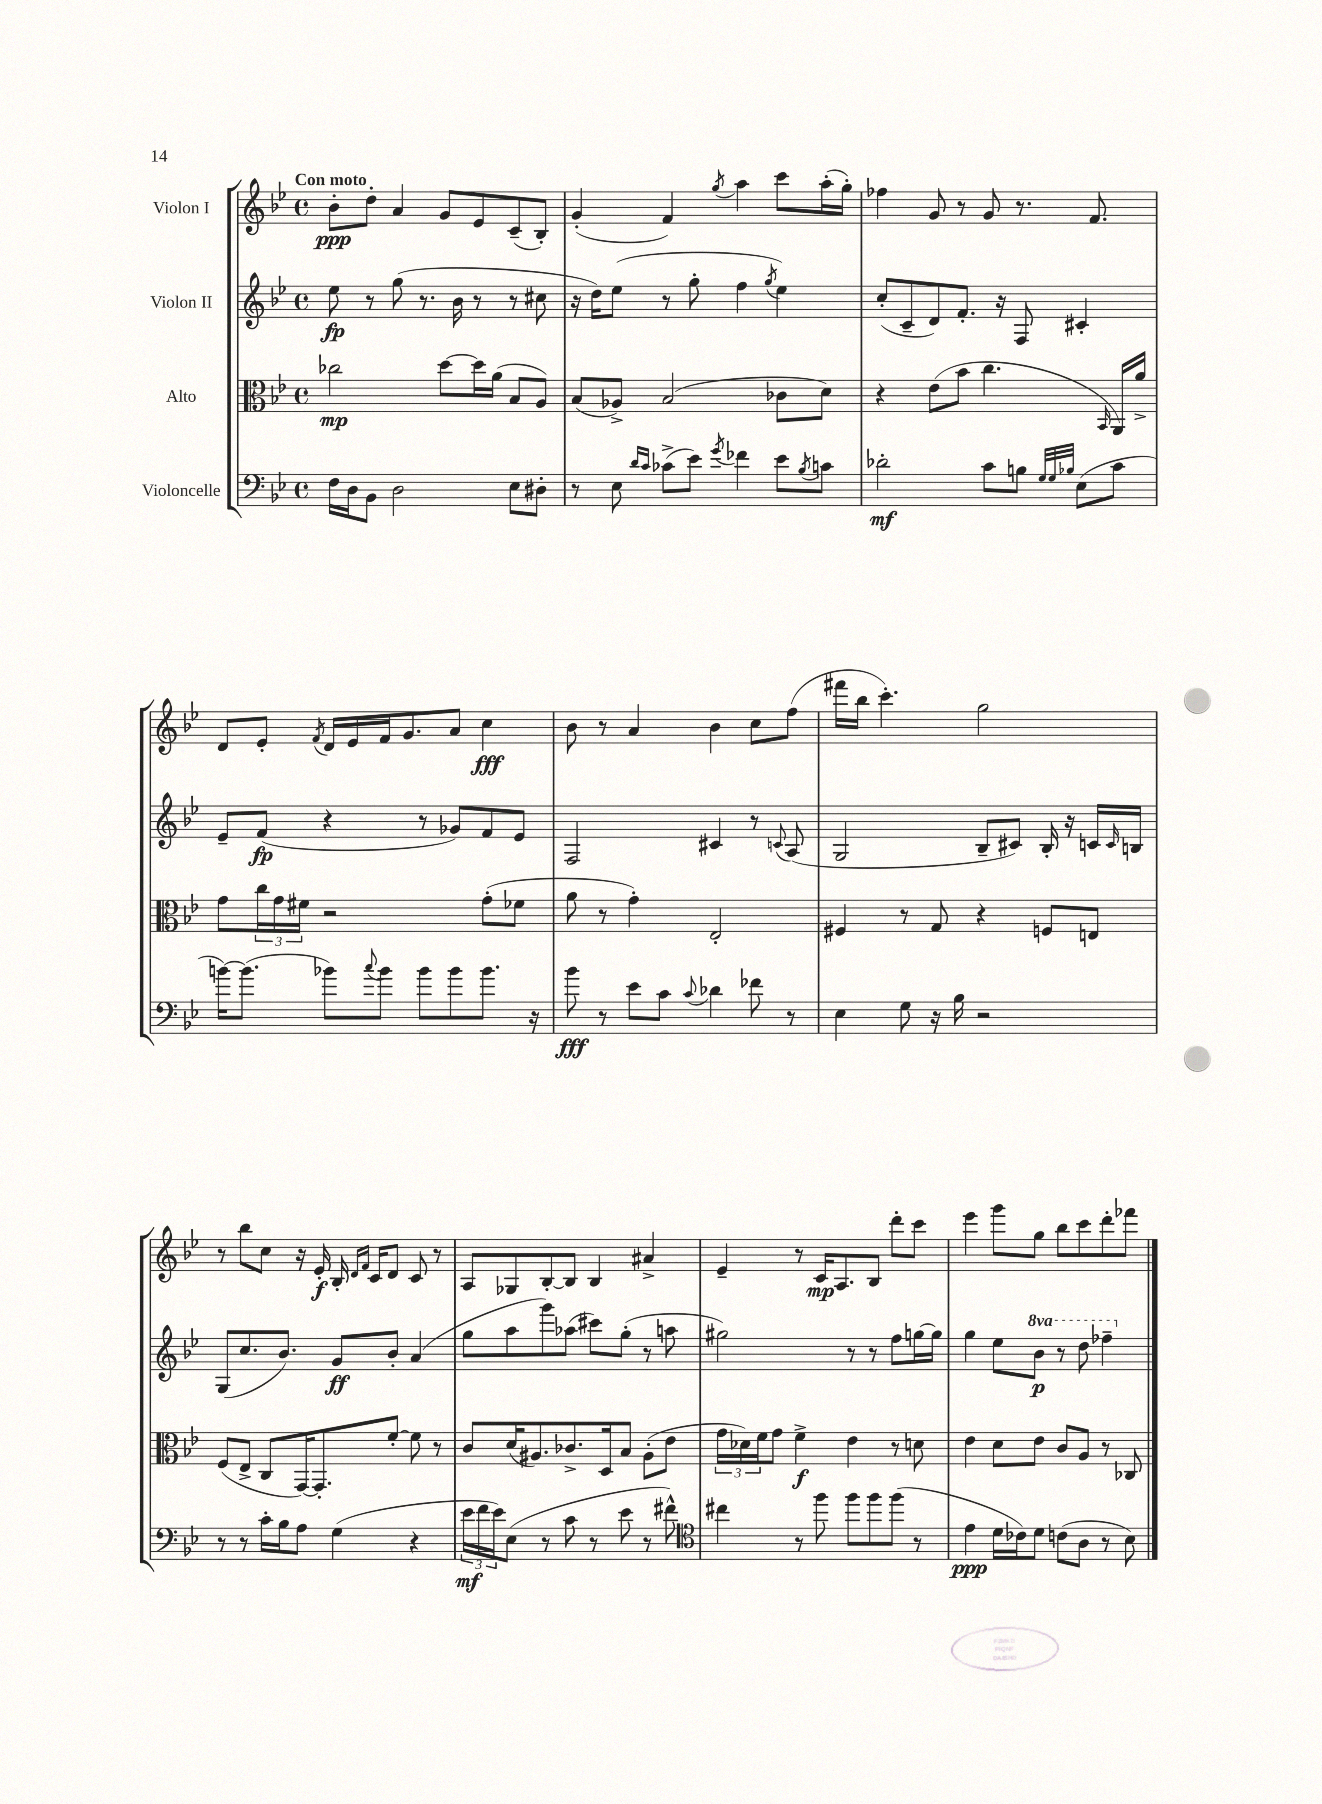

**kern	**kern	**kern	**kern
*staff4	*staff3	*staff2	*staff1
*clefF4	*clefC3	*clefG2	*clefG2
*k[b-e-]	*k[b-e-]	*k[b-e-]	*k[b-e-]
*M4/4	*M4/4	*M4/4	*M4/4
*met(c)	*met(c)	*met(c)	*met(c)
16F\LL	2cc-\	8ee-\	8b-'\L
16D\J	.	.	.
8BB-\J	.	8r	8dd'\J
2D\	.	(8gg\	4a/
.	.	8.r	.
.	[8dd\L	.	8g/L
.	.	16b-\	.
.	16dd\]L	8r	8e-/
.	(16a\JJ	.	.
8E-\L	8B-/L	8r	(8c~/
8D#'\J	8A/J)	8cc#\	8B-'/J)
=	=	=	=
8r	(8B-/L	16r	(4g'/
.	.	16dd\LK)	.
8E-\	8A-^/J)	(8ee-\J	.
16qqd/LL	.	.	.
16qqc/JJ	.	.	.
(8c-^\L	(2B-/	8r	4f/)
8e-\J)	.	8gg'\	.
8qg/	.	.	8qgg/
4f-\	.	4ff\	4aa\
.	.	8qgg/	.
8e-\L	8c-\L	4ee-\)	8ccc\L
8qB-/	.	.	.
8c\J	8d\J)	.	(16aa'\L
.	.	.	16gg'\JJ)
=	=	=	=
2d-'\	4r	(8cc'/L	4ff-\
.	.	8c~/	.
.	(8e-\L	8d/)	8g/
.	8b-\J	8.f'/J	8r
8c\L	4.cc\	.	8g/
.	.	16r	.
8B\J	.	8F/	8.r
32qqG/LLL	.	.	.
32qqG/	.	.	.
32qqB-/JJJ	.	.	.
(8E-\L	.	4c#'/	.
.	.	.	8.f/
.	16qqBB-/	.	.
8c\J	16AA/LL)	.	.
.	16a^/JJ	.	.
=	=	=	=
[16b\LK)	8g\L	8e-~/L	8d/L
(8.b\]J	.	.	.
.	24cc\L	(8f/J	8e-'/J
.	24g\	.	.
.	24f#\JJ	.	.
.	.	.	8qf/
8b-\L)	2r	4r	16d/LL
.	.	.	16e-/
8qqcc/	.	.	.
8b-\J	.	.	16f/J
.	.	.	8.g/
8b-\L	.	8r	.
8b-\	.	8g-/L)	8a/J
8.b-\J	(8g'\L	8f/	4cc\
.	8f-\J	8e-/J	.
16r	.	.	.
=	=	=	=
8b-\	8a\	2F/	8b-\
8r	8r	.	8r
8e-\L	4g'\)	.	4a/
8c\J	.	.	.
8qqc/	.	.	.
4d-\	2E-'/	4c#/	4b-\
8f-\	.	8r	8cc\L
.	.	8qqc/	.
8r	.	(8A/	(8ff\J
=	=	=	=
4E-\	4F#/	2G/	16fff#\LL
.	.	.	16bb-\JJ
.	.	.	4.ccc'\)
8G\	8r	.	.
16r	8G/	.	.
16B-\	.	.	.
2r	4r	8B-~/L	2gg\
.	.	8c#/J)	.
.	8F/L	16B-'/	.
.	.	16r	.
.	8E/J	16c/LL	.
.	.	16qqc/	.
.	.	16B/JJ	.
=	=	=	=
8r	(8F/L	(8G/L	8r
8r	8E-^/J	8.cc/	8bb-\L
16c'\LL	8C/L	.	8cc\J
16B-\J	.	8.b-/J)	.
8A\J	[16GG/K)	.	16r
.	8.GG'/]	.	16e-'/
(4G\	.	8g/L	16B-'/
.	.	.	16qqd/LL
.	.	.	16qqf/JJ
.	.	.	16c/LK
.	[8f'/J	8b-'/J	8d/J
4r	8f\]	(4a/	8c/
.	8r	.	8r
=	=	=	=
24e-\LL	8c/L	8gg\L	8A/L
24f\	.	.	.
24e-\J)	.	.	.
(8E-\J	(16d/K	8aa\	8G-/
.	8.A#/)	.	.
8r	.	8ggg\)	[8B-'/
8c\	8.c-^/	(8aa-\J	8B-/]J
8r	.	8ccc#\L)	4B-/
.	16D/k	.	.
8e-\	8B-/J	(8gg'\J	.
8r	(8A#'\L	8r	4a#^/
8f#^^\)	8e-\J	8aa\	.
=	=	=	=
*clefC4	*	*	*
4cc#\	24g\LL	2gg#\)	4e-~/
.	24d-\)	.	.
.	24f\J	.	.
.	8g\J	.	.
8r	4f^\	.	8r
8ff\	.	.	16c/LK
.	.	.	8.A/
8ff\L	4e-\	8r	.
8ff\	.	8r	8B-/J
(8ff\J	8r	8ff\L	8ddd'\L
8r	8d\	[16gg\L	8ccc\J
.	.	16gg\]JJ	.
=	=	=	=
4e-\	4e-\	4gg\	4eee-\
16d\LL	8d\L	8ee-\L	8ggg\L
16c-\J)	.	.	.
8d\J	8e-\J	8bb-\J	8gg\J
(8c\L	8c/L	8r	8bb-\L
8A\J	8A/J	8ddd\	8ccc\
8r	8r	4fff-~\	8ddd'\
8B-\)	8C-/	.	8fff-\J
==	==	==	==
*-	*-	*-	*-
